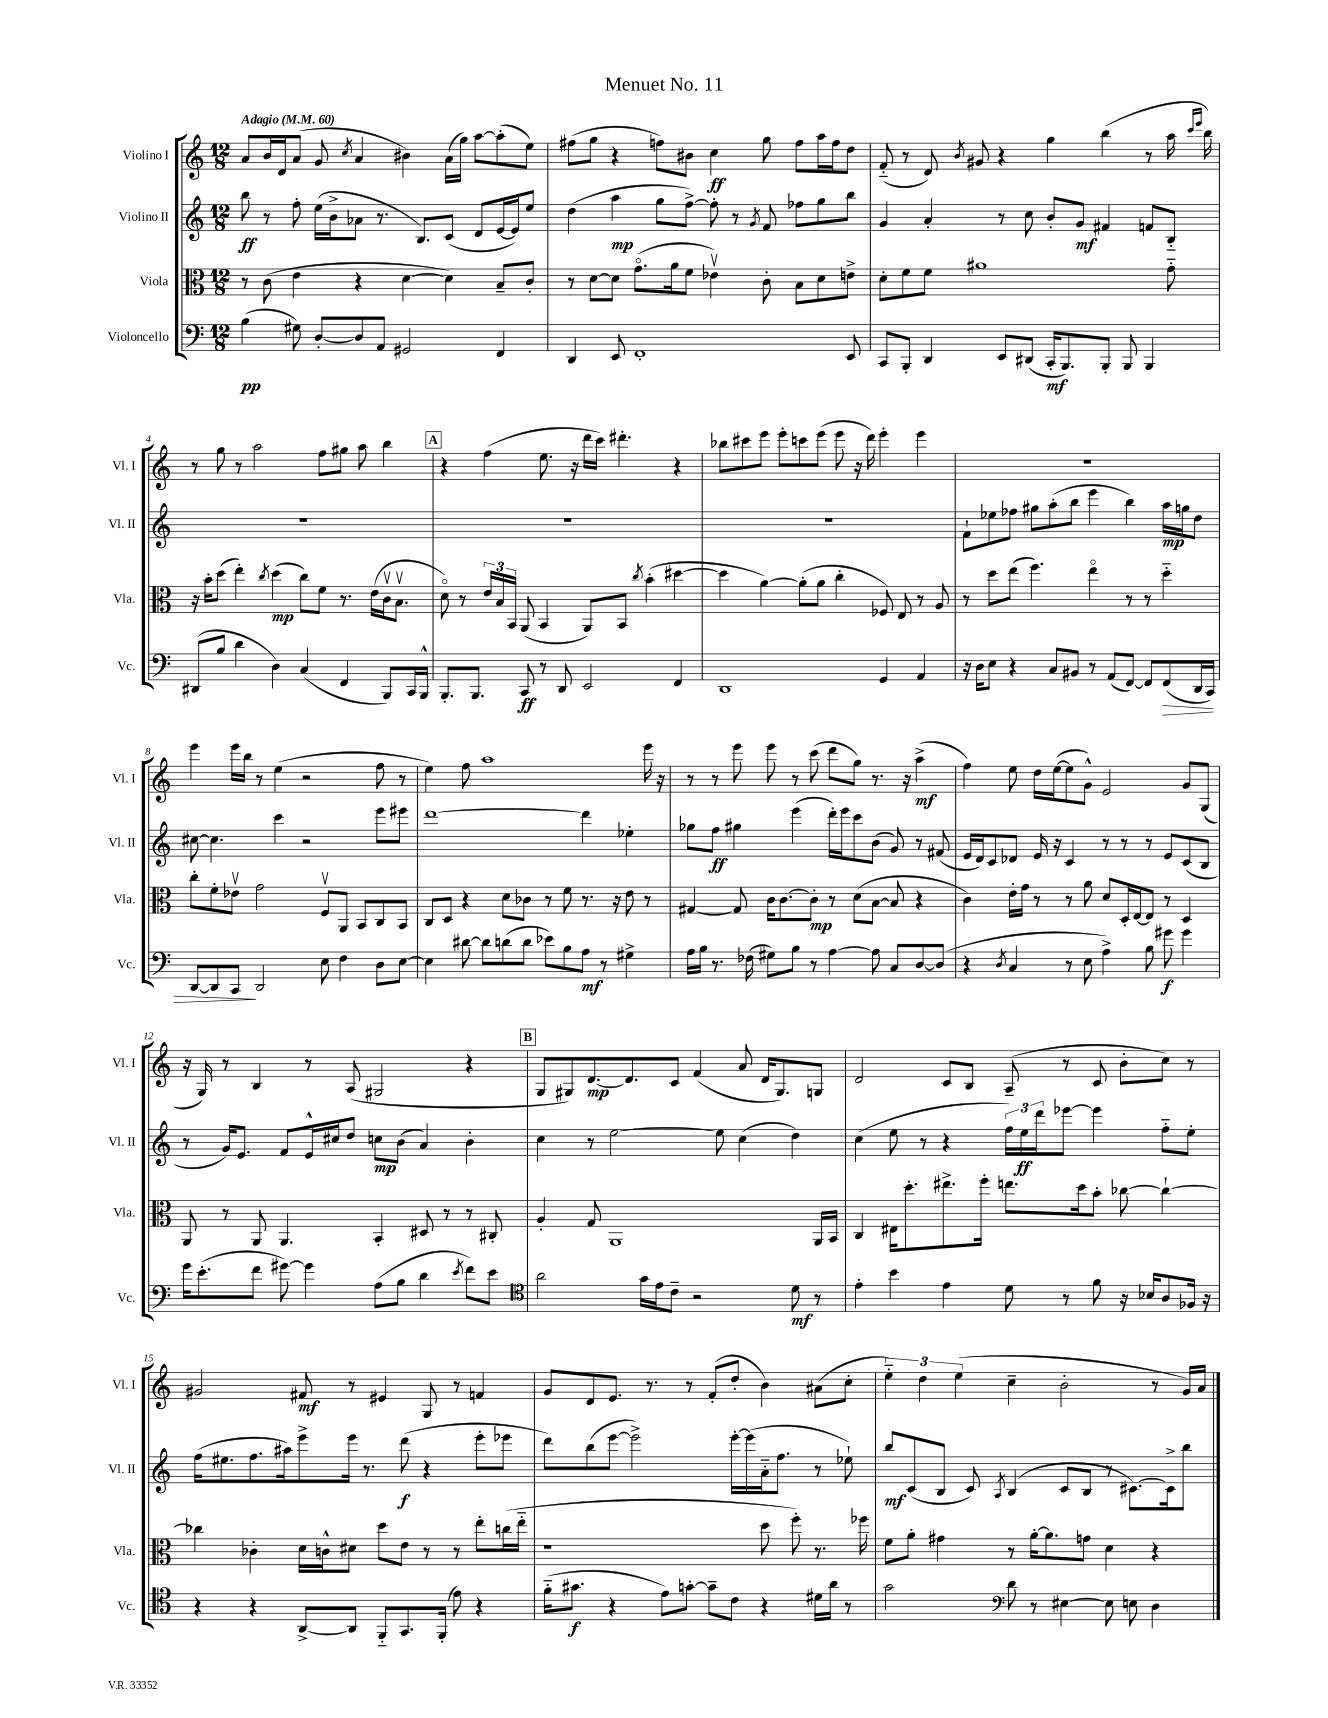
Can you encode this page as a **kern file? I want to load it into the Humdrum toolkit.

**kern	**dynam	**kern	**dynam	**kern	**dynam	**kern	**dynam
*part4	*part4	*part3	*part3	*part2	*part2	*part1	*part1
*staff4	*staff4	*staff3	*staff3	*staff2	*staff2	*staff1	*staff1
*I"Violoncello	*	*I"Viola	*	*I"Violino II	*	*I"Violino I	*
*I'Vc.	*	*I'Vla.	*	*I'Vl. II	*	*I'Vl. I	*
*clefF4	*	*clefC3	*	*clefG2	*	*clefG2	*
*k[]	*	*k[]	*	*k[]	*	*k[]	*
*M12/8	*	*M12/8	*	*M12/8	*	*M12/8	*
*MM60	*	*MM60	*	*MM60	*	*MM60	*
=1	=1	=1	=1	=1	=1	=1	=1
!	!	!	!	!	!	!LO:TX:a:B:t=Adagio	!
(4B\	pp	8r	.	8bb\	ff	8a/L	.
.	.	(8c\	.	8r	.	16b/L	.
.	.	.	.	.	.	16d/J	.
8G#X\)	.	4e\	.	8ff'\	.	(8a/J	.
[8D'/L	.	.	.	(16ee\LL	.	8g/	.
.	.	.	.	16b^\J	.	.	.
.	.	.	.	.	.	8qcc/	.
8D/]	.	4r	.	8a-X\J	.	4a/	.
8AA/J	.	.	.	8.r	.	.	.
2GG#X/	.	[4d\	.	.	.	4b#X\)	.
.	.	.	.	8.B/L)	.	.	.
.	.	4d\])	.	(8c/J	.	(16a\LL	.
.	.	.	.	.	.	16gg\JJ)	.
.	.	.	.	8d/L	.	[8aa\L	.
4FF/	.	8B~/L	.	[16e/L	.	(8aa'\]	.
.	.	.	.	16e/J])	.	.	.
.	.	8c'/J	.	8ee/J	.	8ee\J)	.
=2	=2	=2	=2	=2	=2	=2	=2
4DD/	.	8r	.	(4dd\	.	(8ff#X\L	.
.	.	[8d\L	.	.	.	8gg\J	.
8EE/	.	8d\J]	.	4aa\	mp	4r	.
1FF'	.	(8.g\L	.	.	.	.	.
.	.	.	.	8gg\L	.	8ffn\L)	.
.	.	16a\k	.	.	.	.	.
.	.	8f\J	.	[8ff^\J)	.	8b#X\J	.
.	.	4e-Xv\)	.	8ff'\]	.	4cc\	ff
.	.	.	.	8r	.	.	.
.	.	.	.	8qg/	.	.	.
.	.	8c'\	.	8f/	.	8gg\	.
.	.	8B\L	.	8ff-X\L	.	8ff\L	.
.	.	8d\	.	8gg\	.	16aa\L	.
.	.	.	.	.	.	16ff\J	.
8EE/	.	8en^\J	.	8bb\J	.	8dd\J	.
=3	=3	=3	=3	=3	=3	=3	=3
8CC/L	.	8d'\L	.	4g/	.	(8f/	.
8BBB'/J	.	8f\	.	.	.	8r	.
4DD/	.	8f\J	.	4a'/	.	8d/)	.
.	.	.	.	.	.	8qb/	.
.	.	1a#X	.	.	.	8g#X/	.
8EE/L	.	.	.	8r	.	4r	.
(8DD#X/J	.	.	.	8cc\	.	.	.
16CC'/KL	mf	.	.	8b'/L	.	4gg\	.
8.BBB/)	.	.	.	.	.	.	.
.	.	.	.	8g/J	mf	.	.
8BBB'/J	.	.	.	4f#X/	.	(4bb\	.
8BBB/	.	.	.	.	.	.	.
4BBB/	.	.	.	8fn/L	.	8r	.
.	.	8g\	.	8B/J	.	16aa\	.
.	.	.	.	.	.	16qqccc/LL	.
.	.	.	.	.	.	16qqeee/JJ	.
.	.	.	.	.	.	16bb\)	.
!!LO:LB:g=z
=4	=4	=4	=4	=4	=4	=4	=4
(8DD#X/L	.	16r	.	1.r	.	8r	.
.	.	16b'\KL	.	.	.	.	.
8B/J	.	(8dd\J	.	.	.	8gg\	.
4d\	.	4ee'\)	.	.	.	8r	.
.	.	.	.	.	.	2aa\	.
.	.	8qcc/	.	.	.	.	.
4D\)	.	(4dd\	mp	.	.	.	.
(4C/	.	8cc\L)	.	.	.	.	.
.	.	8f\J	.	.	.	8ff\L	.
4FF/	.	8.r	.	.	.	8gg#X\J	.
.	.	.	.	.	.	8aa\	.
.	.	(16e\LL	.	.	.	.	.
8BBB/L)	.	16cv\J	.	.	.	4bb\	.
.	.	8.Bv\J	.	.	.	.	.
16CC/L	.	.	.	.	.	.	.
16BBB^^/JJ	.	.	.	.	.	.	.
!!LO:REH:place=s1:t=A
=5	=5	=5	=5	=5	=5	=5	=5
8.BBB'/L	.	8d\)	.	1.r	.	4r	.
.	.	8r	.	.	.	.	.
8.BBB/J	.	.	.	.	.	.	.
.	.	24e/LL	.	.	.	(4ff\	.
.	.	24B/	.	.	.	.	.
.	.	24BB/JJ	.	.	.	.	.
8CC/	ff	(8AA/	.	.	.	.	.
8r	.	4BB/	.	.	.	8.ee\	.
8DD/	.	.	.	.	.	.	.
.	.	.	.	.	.	16r	.
2EE/	.	8AA/L)	.	.	.	16ddd\LL	.
.	.	.	.	.	.	16ccc\JJ)	.
.	.	8BB/J	.	.	.	4.ddd#X'\	.
.	.	8qcc/	.	.	.	.	.
.	.	(4b'\	.	.	.	.	.
4FF/	.	[4dd#X\	.	.	.	4r	.
=6	=6	=6	=6	=6	=6	=6	=6
1DD	.	4dd#\]	.	1.r	.	8bb-X\L	.
.	.	.	.	.	.	8ccc#X\	.
.	.	[4a\)	.	.	.	8eee\J	.
.	.	.	.	.	.	8eee'\L	.
.	.	(8a'\L]	.	.	.	8cccn\	.
.	.	8a\J	.	.	.	(8eee\J	.
.	.	4cc'\	.	.	.	8eee\	.
.	.	.	.	.	.	16r	.
.	.	.	.	.	.	16ddd\)	.
4GG/	.	8F-X/)	.	.	.	4eee'\	.
.	.	8E/	.	.	.	.	.
4AA/	.	8r	.	.	.	4eee\	.
.	.	8A/	.	.	.	.	.
=7	=7	=7	=7	=7	=7	=7	=7
16r	.	8r	.	8f`\L	.	1.r	.
16D\KL	.	.	.	.	.	.	.
8E\J	.	8dd\L	.	8ee-X\	.	.	.
4r	.	(8ee\J	.	8ff-X\J	.	.	.
.	.	4.ff\)	.	8gg#X\L	.	.	.
8C/L	.	.	.	(8aa'\	.	.	.
8BB#X/J	.	.	.	8bb\J	.	.	.
8r	.	4ee\	.	4eee\	.	.	.
(8AA/L	.	.	.	.	.	.	.
[8FF/J)	.	8r	.	4bb\)	.	.	.
8FF/L]	.	8r	.	.	.	.	.
!	!LO:HP:b	!	!	!	!	!	!
(8FF/	>	4dd\	.	16aa\LL	mp	.	.
.	.	.	.	16ggn\J	.	.	.
16DD/L	.	.	.	8dd\J	.	.	.
16CC/JJ)	.	.	.	.	.	.	.
!!LO:LB:g=z
=8	=8	=8	=8	=8	=8	=8	=8
[8DD/L	.	8cc'\L	.	[8cc#X\	.	4eee\	.
8DD/]	.	8f'\	.	4.cc#\]	.	.	.
8CC/J	.	8e-Xv\J	.	.	.	16eee\LL	.
.	.	.	.	.	.	16bb\JJ	.
2DD/	]	2g\	.	.	.	8r	.
.	.	.	.	4ccc\	.	(4ee\	.
.	.	.	.	2r	.	2r	.
8E\	.	8Fv/L	.	.	.	.	.
4F\	.	8AA/J	.	.	.	.	.
.	.	8BB/L	.	.	.	.	.
8D\L	.	8C/	.	8eee\L	.	8ff\	.
[8E\J	.	8BB/J	.	8eee#X\J	.	8r	.
=9	=9	=9	=9	=9	=9	=9	=9
4E\]	.	8C/L	.	[1ddd	.	4ee\)	.
.	.	8D/J	.	.	.	.	.
[8d#X\	.	4r	.	.	.	8ff\	.
8d#\L]	.	.	.	.	.	1aa	.
(8dn\	.	8d\L	.	.	.	.	.
8d\J	.	8c-X\J	.	.	.	.	.
8e-X\L)	.	8r	.	.	.	.	.
8B\	.	8f\	.	.	.	.	.
8A\J	mf	8.r	.	4ddd\]	.	.	.
8r	.	.	.	.	.	.	.
.	.	16r	.	.	.	.	.
4G#X^\	.	8e\	.	4ee-X'\	.	.	.
.	.	8r	.	.	.	16eee\	.
.	.	.	.	.	.	16r	.
=10	=10	=10	=10	=10	=10	=10	=10
16A\LL	.	[4G#X/	.	8gg-X\L	.	8r	.
16B\JJ	.	.	.	.	.	.	.
8.r	.	.	.	8ff\J	ff	8r	.
.	.	8G#/]	.	4gg#X\	.	8eee\	.
(16F-X\	.	.	.	.	.	.	.
8G#X\L)	.	16c\KL	.	.	.	8eee\	.
.	.	[8.c\	.	.	.	.	.
8B\J	.	.	.	(4eee\	.	8r	.
8r	.	8c'\J]	mp	.	.	(8ccc\	.
[4A\	.	8r	.	16ddd'\LL)	.	8ddd\L	.
.	.	.	.	16eee\J	.	.	.
.	.	(8d\L	.	8ccc\	.	8gg\J)	.
8A\]	.	[8B\J	.	(8b\J	.	8.r	.
8C/L	.	8B/]	.	8g/)	.	.	.
.	.	.	.	.	.	16r	.
[8D/	.	4r	.	8r	.	(4aa^\	mf
(8D/J]	.	.	.	(8f#X/	.	.	.
=11	=11	=11	=11	=11	=11	=11	=11
4r	.	4c\)	.	16e/LL	.	4ff\)	.
.	.	.	.	16d/J)	.	.	.
.	.	.	.	8c/	.	.	.
8qD/	.	.	.	.	.	.	.
4C/	.	16e'\LL	.	8d-X/J	.	8ee\	.
.	.	16g\JJ	.	.	.	.	.
.	.	8r	.	16e/	.	16dd\LL	.
.	.	.	.	16r	.	([16ee\J	.
8r	.	8r	.	4c/	.	8ee\]	.
8E\	.	8a\	.	.	.	8g^^\J)	.
4A^\)	.	8d/L	.	8r	.	2e/	.
.	.	16D'/L	.	8r	.	.	.
.	.	[16E/J	.	.	.	.	.
8B\	.	8E/J]	.	8r	.	.	.
8g#X\	f	8r	.	8e/L	.	.	.
4g#\	.	4D/	.	(8c/	.	8g/L	.
.	.	.	.	8B/J	.	(8G/J	.
!!LO:LB:g=z
=12	=12	=12	=12	=12	=12	=12	=12
16g\KL	.	8AA/	.	8r	.	16r	.
(8.e'\	.	.	.	.	.	16G/)	.
.	.	8r	.	16g/KL)	.	8r	.
.	.	.	.	8.e/J	.	.	.
8f\J	.	8AA/	.	.	.	4B/	.
[8g#X\)	.	4.AA/	.	8f/L	.	.	.
4g#\]	.	.	.	16e^^/L	.	8r	.
.	.	.	.	16cc#X/J	.	.	.
.	.	.	.	8dd/J	.	(8A/	.
(8A\L	.	4BB'/	.	8ccn\L	mp	2G#X/	.
8B\J	.	.	.	(8b\J	.	.	.
4d\	.	8D#X/	.	4a/)	.	.	.
.	.	8r	.	.	.	.	.
8qe/	.	.	.	.	.	.	.
8f\L)	.	8r	.	4b'\	.	4r	.
8e\J	.	8C#X'/	.	.	.	.	.
!!LO:REH:place=s1:t=B
=13	=13	=13	=13	=13	=13	=13	=13
*clefC4	*	*	*	*	*	*	*
2a\	.	4A'/	.	4cc\	.	8G/L	.
.	.	.	.	.	.	8G#X/)	.
.	.	8G/	.	8r	.	[8.d/	mp
.	.	1AA	.	[2ee\	.	.	.
.	.	.	.	.	.	8.d/]	.
16g\LL	.	.	.	.	.	.	.
16e\J	.	.	.	.	.	.	.
8c~\J	.	.	.	.	.	8c/J	.
2r	.	.	.	.	.	(4f/	.
.	.	.	.	8ee\]	.	.	.
.	.	.	.	(4cc\	.	8a/	.
.	.	.	.	.	.	16d/KL	.
.	.	.	.	.	.	8.G#/)	.
8d\	mf	.	.	4dd\)	.	.	.
8r	.	16AA/LL	.	.	.	8Gn/J	.
.	.	16BB/JJ	.	.	.	.	.
=14	=14	=14	=14	=14	=14	=14	=14
4e'\	.	4C/	.	(4cc\	.	2d/	.
4b\	.	16E#X\KL	.	8ee\	.	.	.
.	.	8.dd'\	.	.	.	.	.
.	.	.	.	8r	.	.	.
4e\	.	8.ee#X^\	.	4r	.	8c/L	.
.	.	.	.	.	.	8B/J	.
.	.	16ff'\Jk	.	.	.	.	.
8d\	.	8.een\L	.	24ff\LL)	.	(8A~/	.
.	.	.	.	24ee\	ff	.	.
.	.	.	.	24ddd\J	.	.	.
8r	.	.	.	[8eee-X\J	.	8r	.
.	.	16dd\k	.	.	.	.	.
8f\	.	8b'\J	.	4eee-\]	.	8c/	.
16r	.	[8cc-X\	.	.	.	8b'\L	.
16B-X/KL	.	.	.	.	.	.	.
8A/	.	4cc-`\_	.	8ff\L	.	8cc\J)	.
16F-X/Jk	.	.	.	8ee'\J	.	8r	.
16r	.	.	.	.	.	.	.
!!LO:LB:g=z
=15	=15	=15	=15	=15	=15	=15	=15
4r	.	4cc-X\]	.	(16ff\KL	.	2g#X/	.
.	.	.	.	8.ee#X\	.	.	.
4r	.	4c-X'\	.	8.ff\	.	.	.
.	.	.	.	16aa#X\k)	.	.	.
[8AA^/L	.	16d\LL	.	8eee^\	.	8f#X/	mf
.	.	16cn^^\J	.	.	.	.	.
8AA/J]	.	8d#X\J	.	16eee\Jk	.	8r	.
.	.	.	.	8.r	.	.	.
8FF/L	.	8dd\L	.	.	.	4e#X/	.
8.GG/	.	8e\J	.	(8ddd\	f	.	.
.	.	8r	.	4r	.	8G/	.
(16FF'/Jk	.	.	.	.	.	.	.
8e\)	.	8r	.	.	.	8r	.
4r	.	8ee'\L	.	8eee'\L	.	4fn/	.
.	.	(16ccn\L	.	8eee-X\J	.	.	.
.	.	16ee\JJ	.	.	.	.	.
=16	=16	=16	=16	=16	=16	=16	=16
(16f\KL	.	1r	.	8ddd\L)	.	8g/L	.
8.g#X\J	f	.	.	.	.	.	.
.	.	.	.	(8bb\	.	8d/	.
4r	.	.	.	[8eee\J	.	8.e/J	.
.	.	.	.	2eee^\])	.	.	.
.	.	.	.	.	.	8.r	.
8e\L)	.	.	.	.	.	.	.
[8gn'\J	.	.	.	.	.	8r	.
8g~\L]	.	.	.	.	.	(8f'/L	.
8c\J	.	.	.	[16eee'\LL	.	8dd'/J	.
.	.	.	.	(16eee\]	.	.	.
4r	.	8dd\	.	16a\J	.	4b\)	.
.	.	.	.	8.ff\J	.	.	.
.	.	8ff'\)	.	.	.	.	.
16d#X\LL	.	8.r	.	8r	.	(8a#X\L	.
16a\JJ	.	.	.	.	.	.	.
8r	.	.	.	8ee-X`\)	.	8cc'\J	.
.	.	16ff-X\	.	.	.	.	.
=17	=17	=17	=17	=17	=17	=17	=17
2g\	.	8f\L	.	8bb/L	mf	6ee\)	.
.	.	8a'\J	.	(8c/	.	.	.
.	.	.	.	.	.	6dd\	.
.	.	4g#X\	.	8B/J	.	.	.
.	.	.	.	.	.	(6ee\	.
.	.	.	.	8c/)	.	.	.
*clefF4	*	*	*	*	*	*	*
.	.	.	.	8qA/	.	.	.
8d\	.	8r	.	(4B/	.	4cc~\	.
8r	.	[16a'\KL	.	.	.	.	.
.	.	8.a\]	.	.	.	.	.
[4E#X\	.	.	.	8c/L	.	2b'\	.
.	.	8gn\J	.	8B/J	.	.	.
8E#\]	.	4d\	.	8r	.	.	.
8En\	.	.	.	[8.c#X\L)	.	.	.
4D\	.	4r	.	.	.	8r	.
.	.	.	.	16c#^\k]	.	.	.
.	.	.	.	8bb\J	.	16g/LL)	.
.	.	.	.	.	.	16a/JJ	.
==	==	==	==	==	==	==	==
*-	*-	*-	*-	*-	*-	*-	*-
